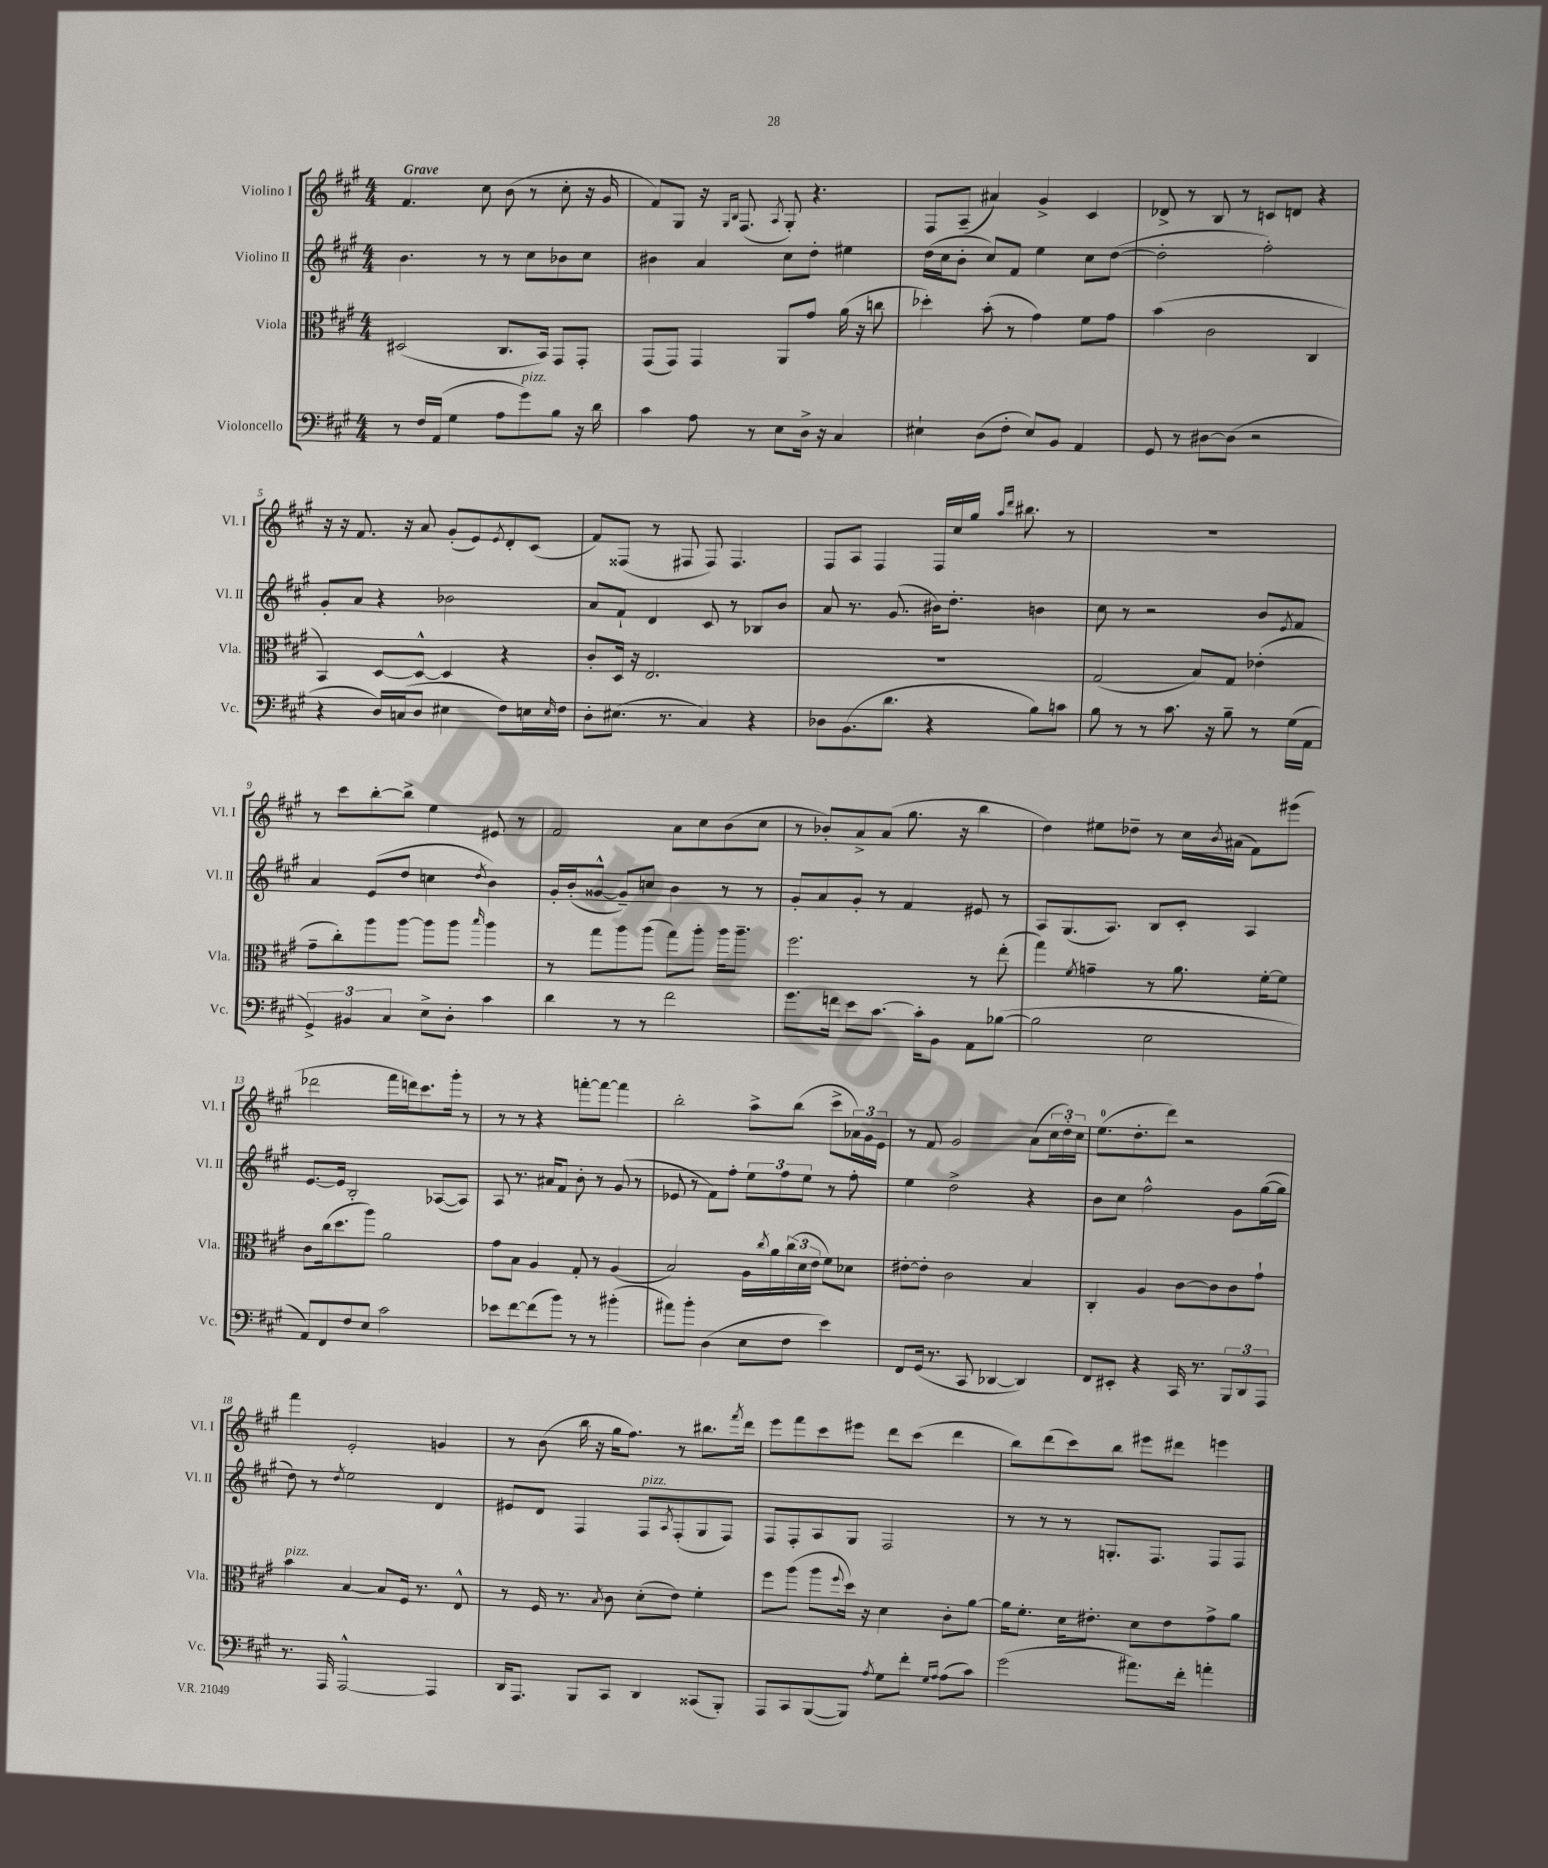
<<
\new StaffGroup <<
\new Staff = "s0" \with { instrumentName = "Violino I" shortInstrumentName = "Vl. I" } {
    \clef treble \key a \major \numericTimeSignature \time 4/4 \tempo "Grave"
    fis'4. cis''8 b'8( r8 cis''8-. r16 gis'16 |
    fis'8) gis8 r16 \grace { gis16 b16 } fis8.( \acciaccatura { a8 } gis8-.) r4. |
    fis8 a8--( ais'4) gis'4-> cis'4 |
    des'8-> r8 b8 r8 c'8 d'8 r4 |
    r16 r16 fis'8. r16 a'8 gis'8-.( e'8) \acciaccatura { e'8 } d'8-. cis'8( |
    fis'8) fisis8( r8 fis8 fis8) fis4. |
    fis8 a8 fis4 fis16 cis''16 gis''16 \grace { a''16 d'''16 } bis''8. r8 |
    R1 |
    r8 cis'''8 b''8~-. b''8-> e''4 eis'8 r8 |
    fis'2 a'8 cis''8 b'8( cis''8 |
    r8 bes'8-.) a'8-> a'8( gis''8. r16 b''4 |
    d''4) eis''8 des''8-- r8 cis''16 \acciaccatura { b'8 } ais'16( fis'8) eis'''8( |
    des'''2 fis'''16 d'''16) cis'''8. gis'''16-. r8 |
    r8 r8 r4 f'''8~-. f'''8~ f'''4 |
    b''2-. a''8-> b''8( cis'''8-> \tuplet 3/2 { aes'16) gis'16 e'16 } |
    r8 fis'8 gis'2 a'8( \tuplet 3/2 { cis''16 d''16-.) cis''16 } |
    e''8.-0( d''8.-. d'''8) r2 |
    fis'''4 e'2-. g'4 |
    r8 b'8( b''16 r16 gis''16 fis''8.) r8 bis''8. \acciaccatura { fis'''8 } d'''16 |
    e'''8 fis'''8 cis'''8 eis'''8 d'''8 cis'''8( d'''4 |
    b''8) d'''8( cis'''8) b''8 eis'''8 dis'''8 e'''4 \bar "|." |
}
\new Staff = "s1" \with { instrumentName = "Violino II" shortInstrumentName = "Vl. II" } {
    \clef treble \key a \major \numericTimeSignature \time 4/4
    b'4. r8 r8 cis''8 bes'8 cis''8 |
    bis'4 a'4 cis''8 d''8-. eis''4 |
    d''16( cis''16 b'8-. cis''8) fis'8 e''4 cis''8 d''8~( |
    d''2-. fis''2-.) |
    gis'8-. a'8 r4 bes'2 |
    a'8 fis'8-! d'4 cis'8 r8 bes8 b'8 |
    a'8 r8. gis'8.( bis'16) d''8.-. b'4 |
    cis''8 r8 r2 b'8 \acciaccatura { e'8 } fis'8 |
    a'4 e'8( d''8 c''4 \acciaccatura { d''8 } b'4) |
    gis'16-. b'16-.( gisis'8~-^ gisis'8--) c''8 b'4 r8 r8 |
    gis'8-. a'8 gis'8-. r8 fis'4 eis'8 r8 |
    a8 gis8.( a8.) b8 cis'8-. a4 |
    e'8.~ e'16 b2-. aes8~( aes8) |
    a8 r8. ais'16 fis'8 b'8-. r8 gis'8( r8 |
    ees'8 r8 fis'8) fis''8-. \tuplet 3/2 { e''8 fis''8 e''8 } r8 fis''8-. |
    e''4 d''2-> r4 |
    b'8 cis''8 fis''2-^ gis'8 gis''16~( gis''16 |
    d''8) r8 \acciaccatura { d''8 } e''2 d'4 |
    eis'8 d'8 fis4 fis8^\markup { \italic "pizz." } \acciaccatura { a8 } fis8-.( gis8 fis8) |
    fis8 fis8-. a8 gis8 fis2 |
    r8 r8 r8 g8.-. fis8. fis8 fis8 \bar "|." |
}
\new Staff = "s2" \with { instrumentName = "Viola" shortInstrumentName = "Vla." } {
    \clef alto \key a \major \numericTimeSignature \time 4/4
    dis2( cis8. b,16) gis,8 gis,8-. |
    gis,8( gis,8) gis,4 a,8 gis'8 a'16( r16 c''8 |
    des''4-.) b'8-.( r8 gis'4) fis'8 gis'8 |
    b'4( cis'2 cis4 |
    b,4) d8~ d8~-^ d4 r4 |
    cis'8-. d16 r16 e2. |
    R1 |
    gis2( b8) gis8 ees'4-.( |
    gis'8-- cis''8-.) a''8 a''8~ a''8 a''8 \grace { b''16 } a''4 |
    r8 gis''8 a''8 a''8( gis''8) a''8-. a''16 a''8.-- |
    fis''2. r8 e''8-.( |
    gis''4) \acciaccatura { fis'8 } g'4-- r8 a'8. fis'16~-. fis'8 |
    cis'8 cis''16( d''8. a''8) a'2 |
    gis'8 b8 a4 gis8-. r8 a4( |
    b2) a16 \acciaccatura { cis''8 } a'16 \tuplet 3/2 { cis''16( d'16 e'16 } fis'8) des'8 |
    eis'8~-. eis'8-. cis'2 b4 |
    cis4-. a4 cis'8~ cis'8 cis'8 gis'8-! |
    b'4^\markup { \italic "pizz." } b4~ b8 fis16 r8. e8-^ |
    r8 fis16 r8. \acciaccatura { b8 } cis'8 d'8-.( e'8) fis'4-. |
    fis''8 a''8( a''8 \appoggiatura { fis''8 } d''16) r16 d'4 cis'8-. a'8~ |
    a'16 fis'8.-. d'16 eis'8.-. d'8 eis'8 gis'8-> a'8 \bar "|." |
}
\new Staff = "s3" \with { instrumentName = "Violoncello" shortInstrumentName = "Vc." } {
    \clef bass \key a \major \numericTimeSignature \time 4/4
    r8 fis16 a,16( gis4 a8 gis'8^\markup { \italic "pizz." }) b8 r16 d'16 |
    cis'4 a8 r8 e8 d16-> r16 cis4 |
    eis4-! d8( fis8-. eis8) b,8 a,4 |
    gis,8 r8 dis8~ dis8( r2 |
    r4 d16) c16( d8 eis4 fis8) e16 \grace { e16 } fis16 |
    d8-. eis8.( r8. cis4) r4 |
    des8 b,8.( d'8. r4 b8) c'8 |
    b8 r8 r8 cis'8. r16 b8-- r8 gis16( a,16 |
    \tuplet 3/2 { gis,4->) bis,4 cis4 } e8-> d8-. cis'4 |
    d'4 r8 r8 fis'2 |
    gis'8. f'16 e'8 cis'8.~ cis'16-. b,8 a,8 bes8~( |
    bes2 e2 |
    a,8) fis,8 fis8 e8 cis'2 |
    ees'8 fis'8~ fis'8( b'8) r8 r8 bis'4-.( |
    ais'8) b'8-. d4( e8 fis8 e'4) |
    fis,8 gis,16( r8. cis,8 des,4~ des,4) |
    fis,8 eis,8-. r4 cis,16 r8. \tuplet 3/2 { b,,8 d,8 a,,8 } |
    r8. a,,16 a,,2~-^ a,,4 |
    d,16 a,,8. b,,8 cis,8 d,4 cisis,8( b,,8-.) |
    a,,8 cis,8 b,,8~( b,,8) \acciaccatura { a8 } gis8 fis'8-. \grace { gis16 a16 } a8( cis'8) |
    gis'2( ais'8.) fis'16-. a'4-. \bar "|." |
}
>>
>>
